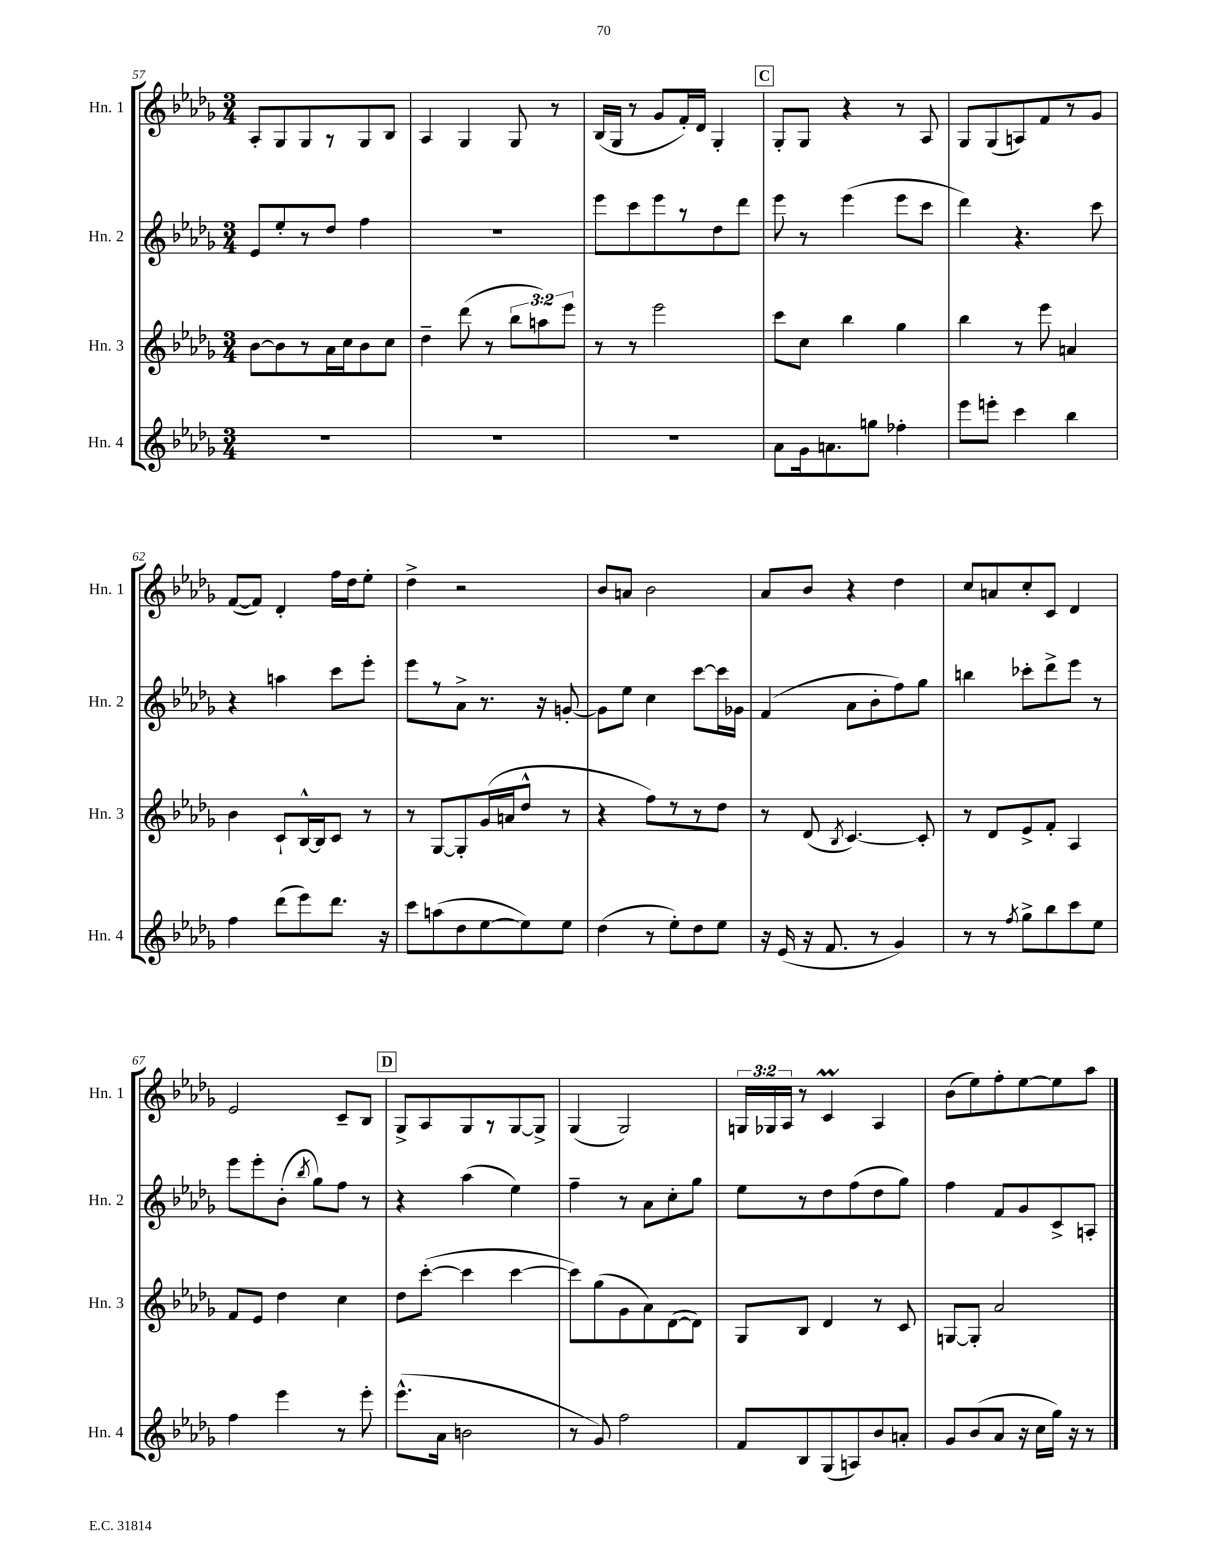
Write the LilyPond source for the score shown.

<<
\new StaffGroup <<
\new Staff = "s0" \with { instrumentName = "Hn. 1" shortInstrumentName = "Hn. 1" } {
    \clef treble \key des \major \numericTimeSignature \time 3/4 \override Staff.TupletNumber.text = #tuplet-number::calc-fraction-text
    \autoBeamOff aes8[-. ges8 ges8 r8 ges8 bes8] |
    aes4 ges4 ges8 r8 |
    bes16[( ges16] r8 ges'8[ f'16-.) des'16] ges4-. |
    \mark \markup { \box "C" } ges8[-. ges8] r4 r8 aes8 |
    ges8[ ges8( a8) f'8 r8 ges'8] |
    f'8[~( f'8]) des'4-. f''16[ des''16 ees''8]-. |
    des''4-> r2 |
    bes'8[ a'8] bes'2 |
    aes'8[ bes'8] r4 des''4 |
    c''8[ a'8 c''8-. c'8] des'4 |
    ees'2 c'8[-- bes8] |
    \mark \markup { \box "D" } ges8[-> aes8 ges8 r8 ges8~ ges8]-> |
    ges4( ges2) |
    \tuplet 3/2 { g16[ ges16 aes16] } r8 c'4\prall aes4 |
    bes'8[( ees''8) f''8-. ees''8~ ees''8 aes''8] \bar "|." |
}
\new Staff = "s1" \with { instrumentName = "Hn. 2" shortInstrumentName = "Hn. 2" } {
    \clef treble \key des \major \numericTimeSignature \time 3/4
    \autoBeamOff ees'8[ ees''8-. r8 des''8] f''4 |
    R2. |
    ees'''8[ c'''8 ees'''8 r8 des''8 des'''8] |
    \mark \markup { \box "C" } ees'''8 r8 ees'''4( ees'''8[ c'''8] |
    des'''4) r4. c'''8 |
    r4 a''4 c'''8[ ees'''8]-. |
    ees'''8[ r8 aes'8]-> r8. r16 g'8~-. |
    g'8[ ees''8] c''4 c'''8[~ c'''16 ges'16] |
    f'4( aes'8[ bes'8-. f''8) ges''8] |
    b''4 ces'''8[-. des'''8-> ees'''8] r8 |
    ees'''8[ ees'''8-. bes'8]-.( \acciaccatura { bes''8 } ges''8[) f''8] r8 |
    \mark \markup { \box "D" } r4 aes''4( ees''4) |
    f''4-- r8 aes'8[ c''8-. ges''8] |
    ees''8[ r8 des''8 f''8( des''8 ges''8]) |
    f''4 f'8[ ges'8 c'8-> a8]-. \bar "|." |
}
\new Staff = "s2" \with { instrumentName = "Hn. 3" shortInstrumentName = "Hn. 3" } {
    \clef treble \key des \major \numericTimeSignature \time 3/4 \override Staff.TupletNumber.text = #tuplet-number::calc-fraction-text
    \autoBeamOff bes'8[~ bes'8 r8 aes'16 c''16 bes'8 c''8] |
    des''4-- des'''8( r8 \tuplet 3/2 { bes''8[ a''8) ees'''8] } |
    r8 r8 ees'''2 |
    \mark \markup { \box "C" } c'''8[ c''8] bes''4 ges''4 |
    bes''4 r8 ees'''8 a'4 |
    bes'4 c'8[-! bes16~-^ bes16 c'8] r8 |
    r8 ges8[~ ges8-. ges'16( a'16 des''8]-^ r8 |
    r4 f''8[) r8 r8 des''8] |
    r8 des'8( \acciaccatura { bes8 } c'4.~) c'8-. |
    r8 des'8[ ees'8-> f'8]-. aes4 |
    f'8[ ees'8] des''4 c''4 |
    \mark \markup { \box "D" } des''8[ c'''8]~-.( c'''4 c'''4~ |
    c'''8[) ges''8( ges'8 aes'8) des'8~( des'8]) |
    ges8[ bes8] des'4 r8 c'8 |
    g8[~ g8]-. aes'2 \bar "|." |
}
\new Staff = "s3" \with { instrumentName = "Hn. 4" shortInstrumentName = "Hn. 4" } {
    \clef treble \key des \major \numericTimeSignature \time 3/4
    \autoBeamOff R2. |
    R2. |
    R2. |
    \mark \markup { \box "C" } aes'8[ ges'16 a'8. g''8] fes''4-. |
    ees'''8[ e'''8]-. c'''4 bes''4 |
    f''4 des'''8[( ees'''8) des'''8.] r16 |
    c'''8[ a''8( des''8 ees''8~ ees''8) ees''8] |
    des''4( r8 ees''8[-.) des''8 ees''8] |
    r16 ees'16( r16 f'8. r8 ges'4) |
    r8 r8 \acciaccatura { f''8 } ges''8[-> bes''8 c'''8 ees''8] |
    f''4 ees'''4 r8 ees'''8-. |
    \mark \markup { \box "D" } ees'''8.[-^( aes'16] b'2 |
    r8 ges'8) f''2 |
    f'8[ bes8 ges8( a8) bes'8 a'8]-. |
    ges'8[ bes'8( aes'8] r16 c''16[ ges''16]) r16 r8 \bar "|." |
}
>>
>>
\layout { \context { \Score currentBarNumber = #57 } }
